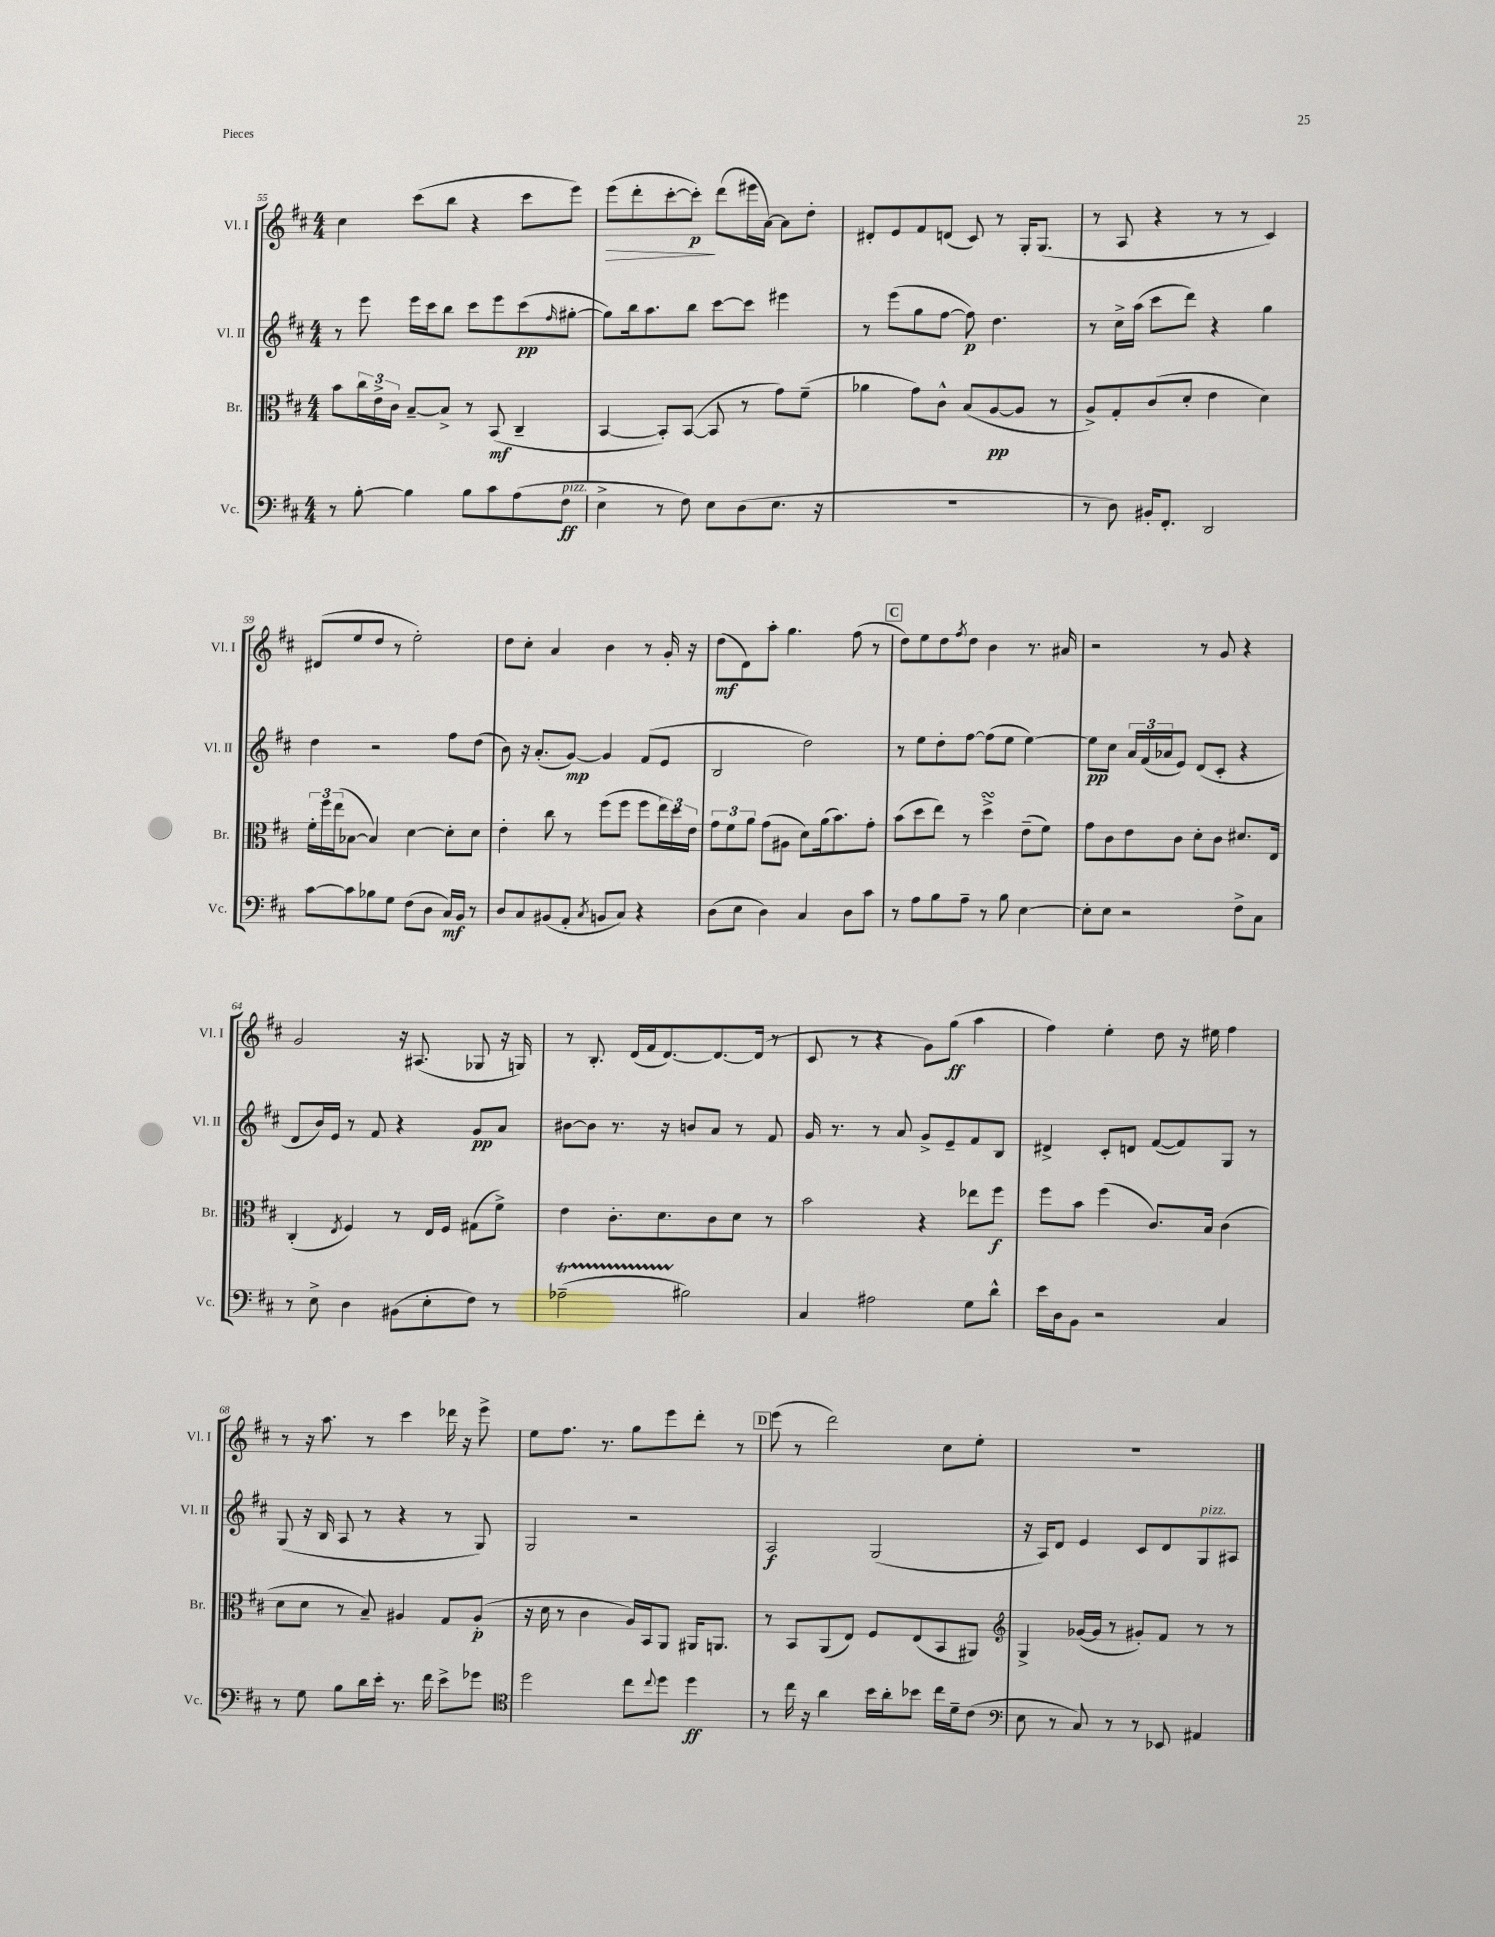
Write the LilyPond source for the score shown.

<<
\new StaffGroup <<
\new Staff = "s0" \with { instrumentName = "Vl. I" shortInstrumentName = "Vl. I" } {
    \clef treble \key d \major \numericTimeSignature \time 4/4
    cis''4 cis'''8( b''8 r4 cis'''8 e'''8) |
    e'''8\>( d'''8-. cis'''8~-. cis'''8-.\p\!) d'''8( eis'''16 a'16~) a'8 d''8-. |
    dis'8-. e'8 fis'8 d'8( cis'8) r8 g16-. g8.( |
    r8 a8 r4 r8 r8 cis'4) |
    dis'8( e''8 d''8 r8 e''2-.) |
    d''8 cis''8-. a'4 b'4 r8 g'16-. r16 |
    d''8\mf( d'8) a''8-. g''4. fis''8( r8 |
    \mark \markup { \box "C" } d''8) e''8 d''8 \acciaccatura { fis''8 } d''8 b'4 r8. ais'16 |
    r2 r8 g'8 r4 |
    g'2 r16 ais8.( ges8 r16 g16) |
    r8 b8.-. d'16( fis'16 d'8.~) d'8.~ d'16( r8 |
    cis'8 r8 r4 g'8) g''8\ff( a''4 |
    fis''4) e''4-. d''8 r16 eis''16 fis''4 |
    r8 r16 a''8. r8 cis'''4 des'''16 r16 e'''8-> |
    e''8 fis''8. r8. g''8 e'''8 d'''8-. r8 |
    \mark \markup { \box "D" } e'''8( r8 d'''2) cis''8 e''8-. |
    R1 \bar "|." |
}
\new Staff = "s1" \with { instrumentName = "Vl. II" shortInstrumentName = "Vl. II" } {
    \clef treble \key d \major \numericTimeSignature \time 4/4
    r8 e'''8 e'''16 cis'''16 b''8 cis'''8 e'''8 cis'''8\pp( \grace { fis''16 } gis''8~-. |
    gis''8) b''16 a''8. b''8 cis'''8~ cis'''8 eis'''4 |
    r8 e'''8( g''8 fis''8~ fis''8\p) d''4. |
    r8 cis''16-> a''16( cis'''8 d'''8) r4 g''4 |
    d''4 r2 fis''8 d''8( |
    b'8) r16 a'8.-.( g'8~\mp) g'4 fis'8( e'8 |
    b2 d''2) |
    \mark \markup { \box "C" } r8 e''8 d''8-. fis''8~ fis''8( e''8 e''4~) |
    e''8\pp cis''8 \tuplet 3/2 { a'16 fis'16( aes'16 } e'8) d'8( cis'8-. r4 |
    d'8 b'16) e'16 r8 fis'8 r4 g'8\pp a'8 |
    bis'8~ bis'8 r8. r16 b'8 a'8 r8 fis'8 |
    g'16 r8. r8 a'8 g'8-> e'8-- fis'8 b8 |
    dis'4-> cis'8-. d'8 fis'8~( fis'8) g8 r8 |
    g8( r16 b16 a8 r8 r4 r8 g8) |
    g2 r2 |
    \mark \markup { \box "D" } a2\f g2( |
    r16 a16) d'8 e'4 cis'8 d'8 g8^\markup { \italic "pizz." } ais8 \bar "|." |
}
\new Staff = "s2" \with { instrumentName = "Br." shortInstrumentName = "Br." } {
    \clef alto \key d \major \numericTimeSignature \time 4/4
    b'8 \tuplet 3/2 { cis''16 e'16-> cis'16 } b8~-- b8-> r8 b,8\mf( cis4-- |
    b,4~ b,8-.) b,8~( b,8 r8 g'8) fis'8--( |
    aes'4 g'8) cis'8-^ b8( a8~\pp a8 r8 |
    a8->) g8-. cis'8( d'8-. e'4 d'4) |
    \tuplet 3/2 { fis'16-. fis''16 e''16( } bes8~ bes4) d'4~ d'8-. d'8 |
    e'4-. cis''8 r8 fis''8( fis''8 fis''8 \tuplet 3/2 { e''16) d''16 e'16 } |
    \tuplet 3/2 { g'8 fis'8 a'8 } g'8( ais8 d'8) a'16( b'8.) g'8-. |
    \mark \markup { \box "C" } b'8( d''8 e''8) r8 d''4->\turn e'8--( fis'8) |
    g'8 cis'8 e'8 cis'8 d'8-. cis'8 dis'8. e16 |
    cis4-.( \acciaccatura { e8 } fis4) r8 e16 fis16 gis8( fis'8->) |
    e'4 cis'8.-. d'8. cis'8 d'8 r8 |
    b'2 r4 ees''8 fis''8\f |
    fis''8 b'8 fis''4( cis'8.) b16 cis'4( |
    d'8 d'8 r8 b8--) ais4 g8 ais8-.\p( |
    r16 d'16 r8 cis'4 a16) b,16 a,8 ais,16 a,8. |
    \mark \markup { \box "D" } r8 b,8 a,8( e8) fis8 e8( b,8 ais,8) |
    \clef treble g4-> ges'16~( ges'16 r8 gis'8-.) fis'8 r8 r8 \bar "|." |
}
\new Staff = "s3" \with { instrumentName = "Vc." shortInstrumentName = "Vc." } {
    \clef bass \key d \major \numericTimeSignature \time 4/4
    r8 b8~-. b4 b8 cis'8 a8( fis8\ff^\markup { \italic "pizz." } |
    e4-> r8 fis8) e8 d8( e8. r16 |
    R1 |
    r8 d8) bis,16-. fis,8.-. d,2 |
    cis'8~ cis'8 bes8 g8 fis8( d8 cis16\mf) b,16 r8 |
    d8 cis8 bis,8( a,8-. \acciaccatura { cis8 } b,8 cis8) r4 |
    d8( e8 d4) cis4 d8 cis'8 |
    \mark \markup { \box "C" } r8 a8 b8 a8-- r8 b8 e4~ |
    e8-. e8 r2 fis8-> cis8 |
    r8 e8-> d4 bis,8( e8-. fis8) r8 |
    aes2--\startTrillSpan( bis2\stopTrillSpan) |
    cis4 ais2 g8 d'8-^ |
    e'16 d16 b,8 r2 cis4 |
    r8 g8 b8 d'16 e'16-. r8. fis'16 e'8-> ges'8 |
    \clef tenor d''2 cis''8 \appoggiatura { cis''8 } d''8 d''4\ff |
    \mark \markup { \box "D" } r8 cis''16 r16 a'4 b'16 a'16-. bes'8 cis''16 d'16-- cis'8( |
    \clef bass e8 r8 cis8) r8 r8 ees,8 ais,4 \bar "|." |
}
>>
>>
\layout { \context { \Score currentBarNumber = #55 } }
